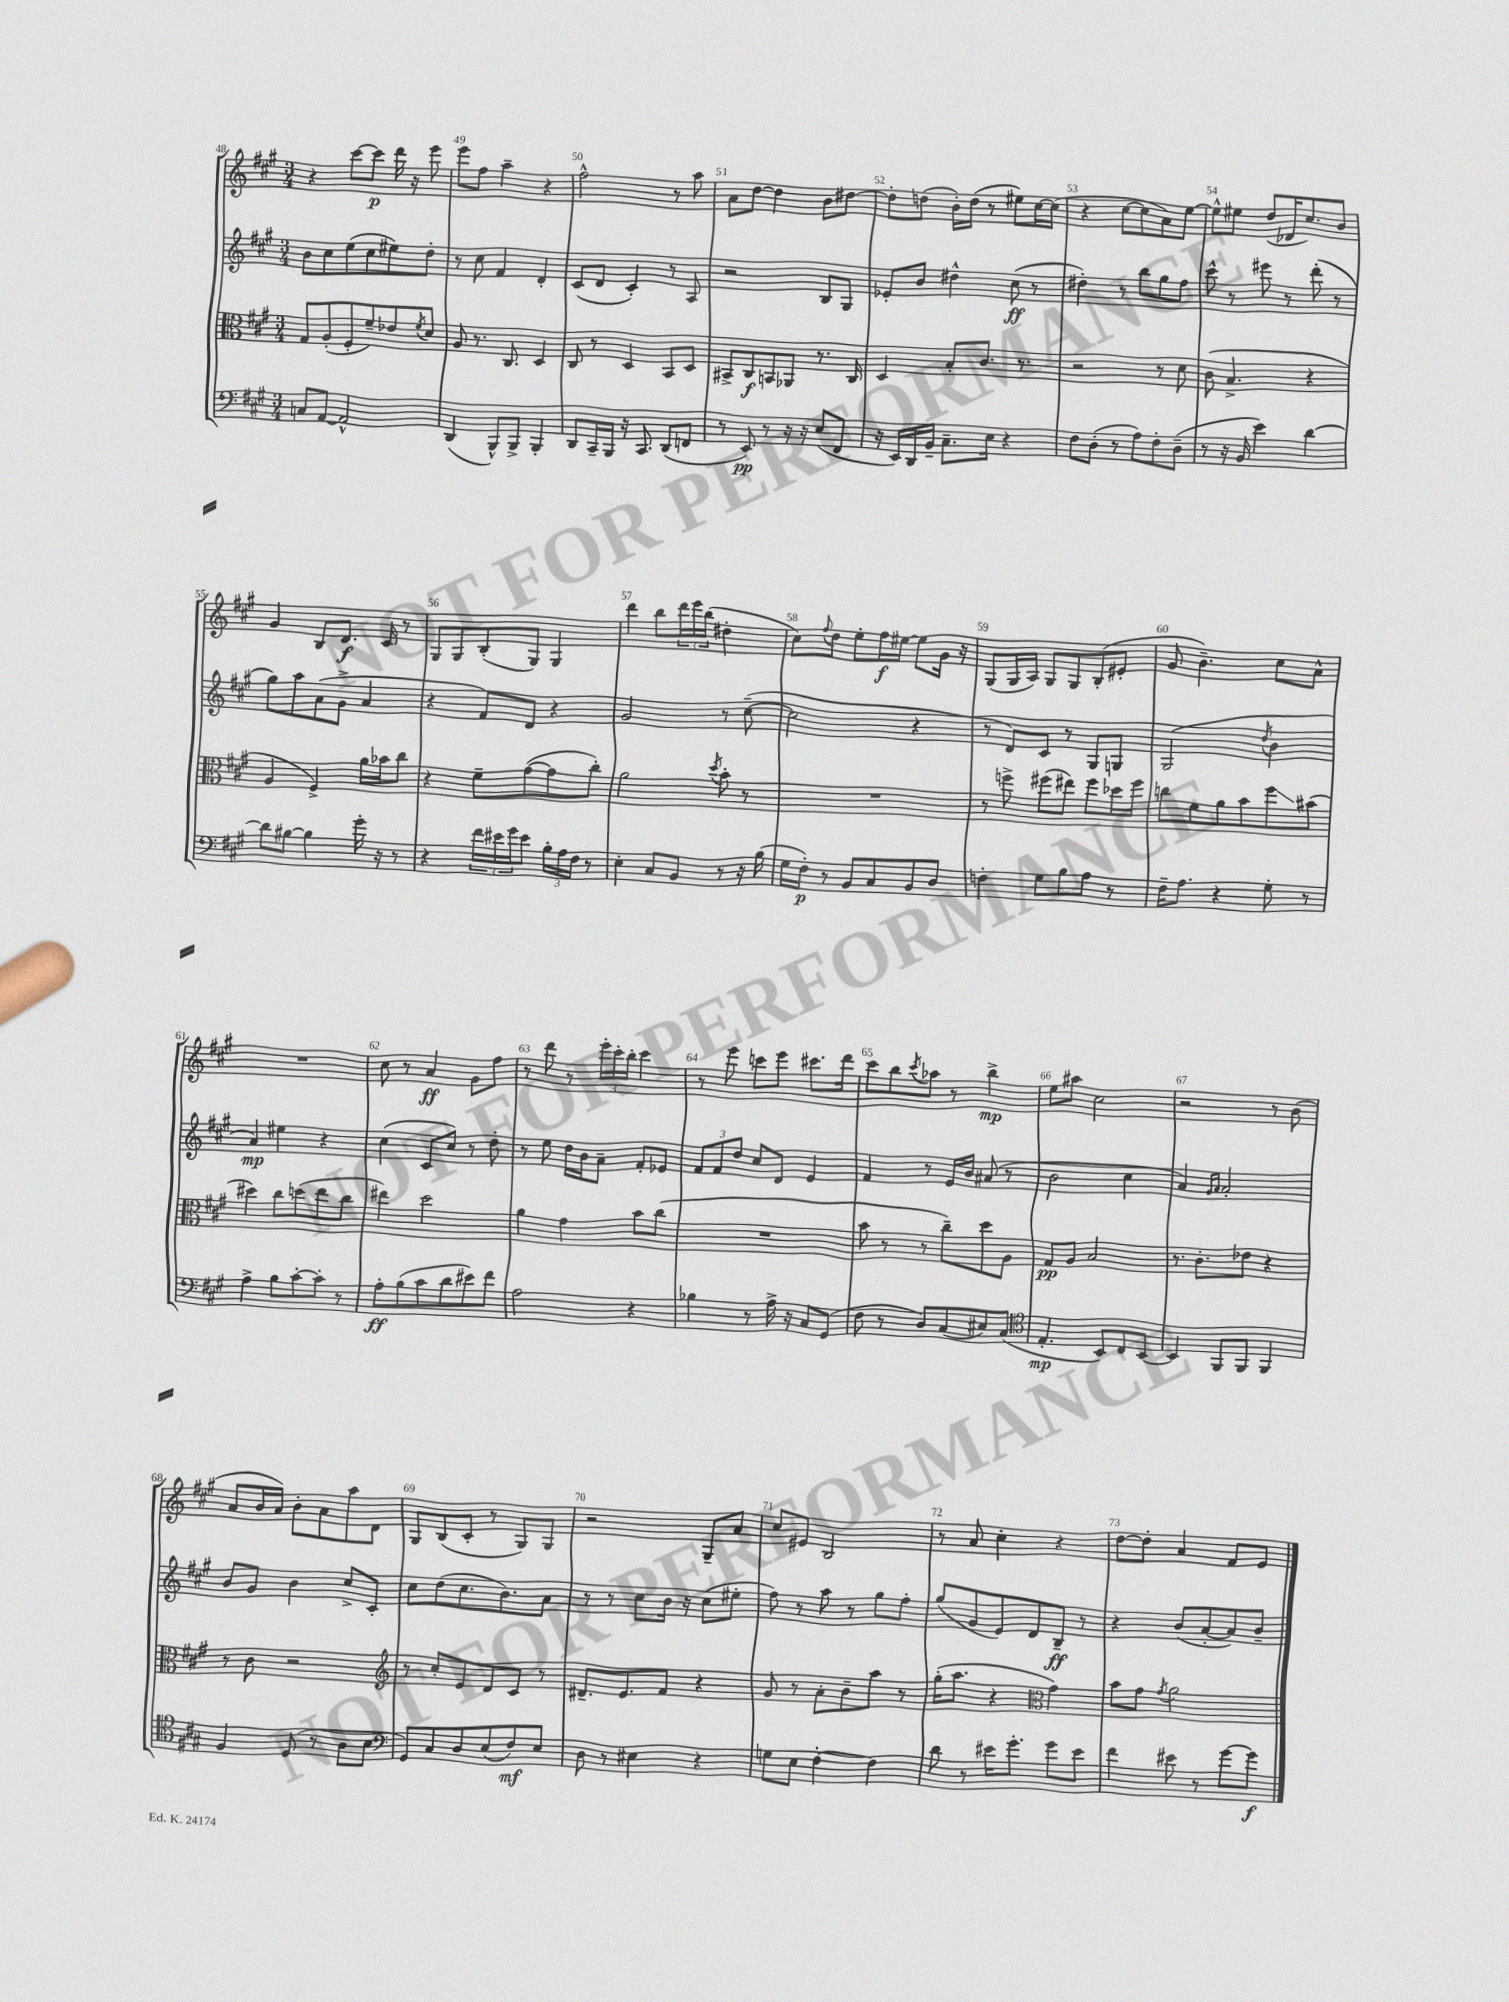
<<
\new StaffGroup <<
\new Staff = "s0" {
    \clef treble \key a \major \numericTimeSignature \time 3/4
    r4 cis'''8~ cis'''8\p d'''16 r16 e'''8 |
    e'''8 fis''8 a''4-- r4 |
    fis''2-^ r8 a''8 |
    a'8 d''8~ d''4 b'8 dis''8~ |
    dis''8-. d''8( b'16-.) d''16( r8 eis''8) cis''16~ cis''16( |
    r4 cis''8~ cis''8 a'8) e''8~ |
    e''8-^ eis''8 d''8( des'16 cis''8.) b'8 |
    gis'4 b8 d'8.\f cis'16 r8 |
    gis8 gis8 b8-.( gis8) gis4 |
    d'''4 b''8 \tuplet 3/2 { d'''16 e'''16 b''16( } dis''4-. |
    cis''8) \appoggiatura { fis''8 } d''8 e''8-. fis''16\f eis''16~ eis''8 gis'16 r16 |
    gis8( gis16 a16) gis8 gis8 b8-.( eis'8-. |
    gis'8 b'4.--) cis''8 a'8-^ |
    R2. |
    cis''8 r8 a'4\ff gis'8 fis''8 |
    r8 d'''8 r8 \tuplet 3/2 { e'''16-. cis'''16-. b''16-. } cis'''4 |
    r8 e'''8 c'''8 e'''8 cis'''8. d'''16 |
    cis'''8 b''8 \acciaccatura { cis'''8 } aes''8 r8 b''4->\mp |
    e''8 ais''8 cis''2 |
    r2 r8 b'8( |
    a'8 b'16 a'16) b'8-. a'8 a''8 d'8 |
    gis8 b8( cis'8-. r8 gis8) gis8 |
    r2 gis8-- a'8 |
    cis''8 eis'8 b2 |
    r8 a'8 cis''4-. r4 |
    d''8~ d''8-. a'4 fis'8 e'8 \bar "|." |
}
\new Staff = "s1" {
    \clef treble \key a \major \numericTimeSignature \time 3/4
    b'8 cis''8 e''8( cis''8 eis''8) d''8-. |
    r8 cis''8 fis'4 d'4-. |
    cis'8( d'8 cis'4-.) r8 a8 |
    r2 b8 gis8 |
    ees'8-. b'8 dis''4-^ cis''8\ff( r8 |
    dis''4-.) r8 b''8 gis''8 fis''8 |
    cis'''8-^ r8 eis'''8 r8 d'''8-.( r8 |
    gis''8) a''8 a'8( gis'8-> a'4 |
    r4 fis'8) d'8 r4 |
    gis'2 r8 cis''8~--( |
    cis''2 r4 |
    r8 d'8) cis'8 r8 gis8 g8 |
    gis2( \acciaccatura { d''8 } b'4 |
    a'4\mp) eis''4 r4 |
    cis''4( cis'8 cis''8) r8 d''8-. |
    r8 e''8 d''16 b'16 a'8-- fis'8-. ees'8 |
    \tuplet 3/2 { fis'8 fis'8 d''8 } cis''8 d'8 e'4 |
    fis'4 r8 e'16 b'16 ais'8( r8 |
    b'2 cis''4 |
    a'4) \grace { gis'16 a'16 } a'2-. |
    b'8 gis'8 b'4 cis''8-> cis'8-. |
    cis''8 d''8( cis''8. b'8.) a'8 |
    r8 r8 cis''8 b'16 r16 cis''8( eis''8-. |
    fis''8) r8 a''8 r8 gis''8 fis''8-. |
    gis''8( gis'8 e'8) d'8 b8--\ff r8 |
    r4 b'8( a'8~-. a'8) b'8-- \bar "|." |
}
\new Staff = "s2" {
    \clef alto \key a \major \numericTimeSignature \time 3/4
    gis8 a8-.( fis8-. fis'8--) ees'8 \acciaccatura { fis'8 } d'8 |
    a8 r8. cis8. d4 |
    cis8 r8 d4 b,8 d8 |
    bis,8-> cis8\f b,8 aes,8 r8. cis16 |
    d4 b8-. cis'8. r8. |
    r2 r8 d'8 |
    cis'8( b4.-> r4 |
    a4 fis4->) a'16 bes'16 cis''8 |
    r4 fis'8-- gis'8~( gis'8 cis''8-.) |
    a'2 \acciaccatura { d''8 } b'8-. r8 |
    R2. |
    r8 f''8-> fis''8( eis''8) fis''8 des''16 fis''16 |
    c''8 fis'8 a'8 b'8 fis''8\glissando bis'8( |
    dis''4) cis''8 d''8( e''8 cis''8 |
    eis''4) d''2 |
    a'4 gis'4 b'8 cis''8( |
    R2. |
    b'8 r8 r8 cis''8--) d''8 a8 |
    gis8\pp a8 b2 |
    r8. cis'8.-. ees'8 r4 |
    r8 cis'8 r2 |
    \clef treble r8 cis''8-. e'8 d'8 cis'8 r8 |
    dis'8.-- e'8. fis'8 r4 |
    gis'8 r8 a'8-. b'8-- a''8 r8 |
    gis''16-.( a''8. r4 \clef alto gis'4) |
    b'8 gis'8 \acciaccatura { gis'8 } a'2 \bar "|." |
}
\new Staff = "s3" {
    \clef bass \key a \major \numericTimeSignature \time 3/4
    c8 a,8~ a,2-^ |
    d,4( b,,8-^) b,,8-> b,,4-. |
    d,8 cis,16-- b,,16 r16 cis,8. d,8( f,8 |
    r8 e,8\pp) r8 r16 r16 e8( fis,8 |
    r16 e,16) d,16 b,16-- cis8.-- e16 r4 |
    fis8 d8-.( r8 a8) fis8-. d8--( |
    r8 r16 b,16 e'4) d'4~ |
    d'8 bis8~ bis4 gis'16-. r16 r8 |
    r4 \tuplet 3/2 { fis'16 eis'16 gis'16 } eis'8 \tuplet 3/2 { b16-. a16 fis16 } r8 |
    e4-. cis8 b,8 r8 r16 b16( |
    gis16 fis16-.\p) r8 b,8 cis8 b,8 d8 |
    f4-. gis8 b8 a8 r8 |
    fis16-- a8. r4 gis8-. r8 |
    a4-> b8 cis'8~-. cis'8-. r8 |
    a8-.\ff b8( cis'8 d'8 eis'8) fis'8 |
    a2 r4 |
    bes4 r8 a16-> r16 cis8 gis,8( |
    fis8 r8 d8) cis8( eis8) cis8( |
    \clef tenor e4.-.\mp b,8) cis8 b,8~ |
    b,4 fis,8 fis,8 fis,4 |
    fis4 d8( r8 a8 b8 |
    \clef bass gis,8) cis8 d8 e8( fis8\mf) e8 |
    d8 r8 eis4 r4 |
    g8 e8 fis4~-. fis4 |
    d'8 r8 eis'16 gis'8.-. gis'8 eis'8 |
    fis'4 eis'8 r8 gis'8~ gis'8\f \bar "|." |
}
>>
>>
\layout { \context { \Score currentBarNumber = #48 \override BarNumber.break-visibility = ##(#f #t #t) barNumberVisibility = #all-bar-numbers-visible } }
